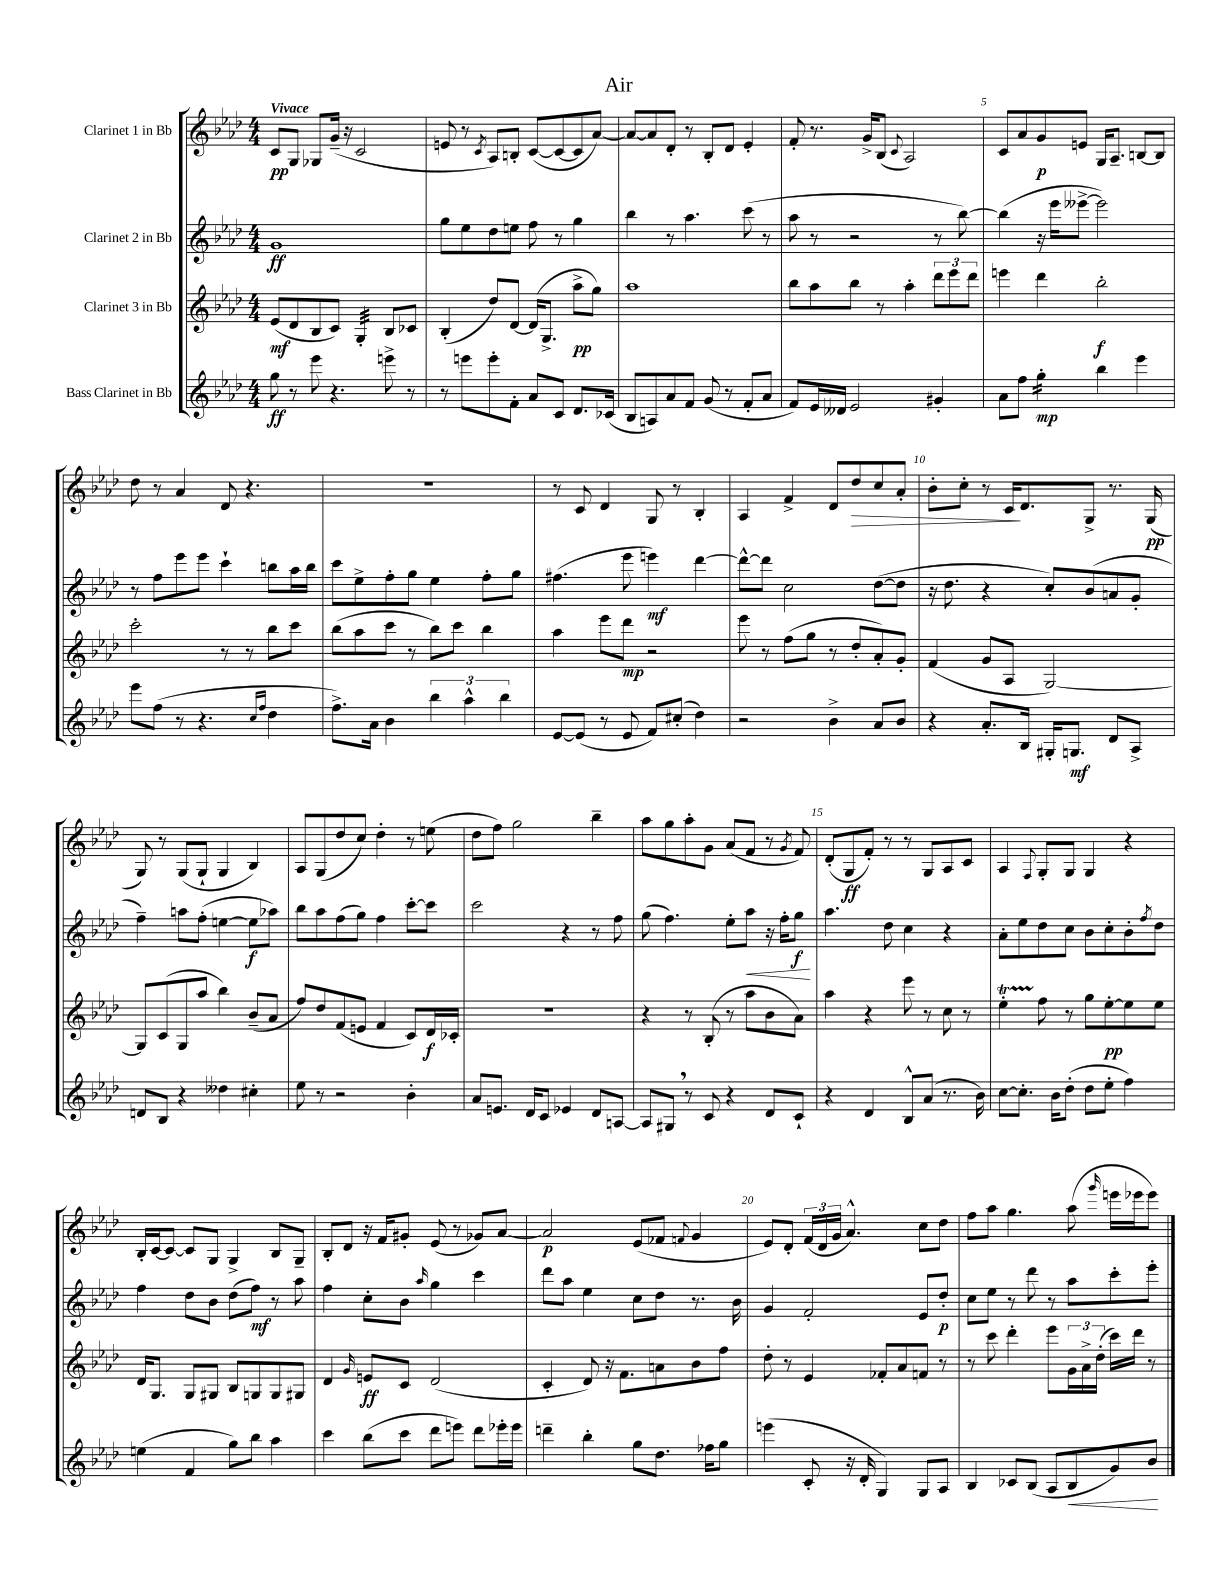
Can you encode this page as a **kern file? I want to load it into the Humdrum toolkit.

**kern	**kern	**kern	**kern
*staff4	*staff3	*staff2	*staff1
*clefG2	*clefG2	*clefG2	*clefG2
*k[b-e-a-d-]	*k[b-e-a-d-]	*k[b-e-a-d-]	*k[b-e-a-d-]
*M4/4	*M4/4	*M4/4	*M4/4
8gg	(8e-	1g	8c
8r	8d-	.	8G
8eee-	8B-	.	8G-
4.r	8c)	.	(16g~
.	.	.	16r
.	4G'	.	2c
8eee^	8B-	.	.
8r	8c-	.	.
=	=	=	=
8r	(4B-'	8gg	8e
8eee	.	8ee-	8r
.	.	.	8qc
8eee'	8dd-)	8dd-	8A-)
8f'	[8d-	8ee	8B'
8a-	(16d-]	8ff	([8c
.	8.G^	.	.
8c	.	8r	8c_
8.d-	8aa-^	4gg	8c]
.	8gg)	.	[8a-)
(16c-	.	.	.
=	=	=	=
8B-	1aa-	4bb-	8a-_
8A)	.	.	8a-]
8a-	.	8r	8d-'
8f	.	4.aa-	8r
(8g	.	.	8B-'
8r	.	.	8d-
8f'	.	(8ccc	4e-'
8a-	.	8r	.
=	=	=	=
8f)	8bb-	8aa-	8f'
16e-	8aa-	8r	8.r
16d--	.	.	.
2e-	8bb-	2r	.
.	.	.	16g^
.	8r	.	(8B-
.	.	.	8qqc
.	4aa-'	.	2A-)
4g#'	12ddd-	8r	.
.	12eee-	.	.
.	.	[8bb-)	.
.	12ddd-	.	.
=	=	=	=
8a-	4eee	(4bb-]	8c
8ff	.	.	8a-
4gg'	4ddd-	16r	8g
.	.	16eee-	.
.	.	[8eee--^	8e
4bb-	2bb-'	2eee--])	16G
.	.	.	8.A-~
4eee-	.	.	[8B
.	.	.	8B]
=	=	=	=
8eee-	2ccc'	8r	8dd-
(8ff	.	8ff	8r
8r	.	8eee-	4a-
4.r	.	8eee-	.
.	8r	4ccc`	8d-
.	8r	.	4.r
16qqcc	.	.	.
16qqff	.	.	.
4dd-	8bb-	8bb	.
.	8ccc	16aa-	.
.	.	16bb	.
=	=	=	=
8.ff^)	(8bb-	8ccc	1r
.	8aa-	8ee-^	.
16a-	.	.	.
4b-	8ccc	8ff'	.
.	8r	8gg	.
6bb-	8bb-)	4ee-	.
.	8ccc	.	.
6aa-^^	.	.	.
.	4bb-	8ff'	.
6bb-	.	.	.
.	.	8gg	.
=	=	=	=
[8e-	4aa-	(4.ff#	8r
(8e-]	.	.	8c
8r	8eee-	.	4d-
8e-	8ddd-	8eee-	.
8f)	2r	4eee)	8G
(8cc#'	.	.	8r
4dd-)	.	[4ddd-	4B-'
=	=	=	=
2r	8eee-	8ddd-^^_	4A-
.	8r	8ddd-]	.
.	(8ff	2cc	4f^
.	8gg	.	.
4b-^	8r	.	8d-
.	8dd-'	.	8dd-
8a-	8a-')	([8dd-	8cc
8b-	8g'	8dd-]	8a-'
=	=	=	=
4r	(4f	16r	8b-'
.	.	8.dd-	.
.	.	.	8cc'
8.a-'	8g	4r	8r
.	8A-	.	16c
16B-	.	.	8.d-
16G#'	[2G)	8cc')	.
8.G	.	.	.
.	.	(8b-	8G^
8d-	.	8a	8.r
8A-^	.	8g'	.
.	.	.	(16G
=	=	=	=
8d	8G]	4ff~)	8G)
8B-	(8c	.	8r
4r	8G	8aa	(8G
.	8aa-	(8ff'	8G`
4dd--	4bb-)	[4ee	4G
4cc#'	(8b-~	8ee]	4B-)
.	8a-	8aa-)	.
=	=	=	=
8ee-	8ff)	8bb-	8A-
8r	8dd-	8aa-	(8G
2r	(8f	(8ff	8dd-
.	8e	8gg)	8cc)
.	4f	4ff	4dd-'
4b-'	8c)	[8ccc'	8r
.	16d-	8ccc]	(8ee
.	16c-'	.	.
=	=	=	=
8a-	1r	2ccc	8dd-
8.e	.	.	8ff)
.	.	.	2gg
16d-	.	.	.
8c	.	.	.
4e-	.	4r	.
8d-	.	8r	4bb-~
[8A	.	8ff	.
=	=	=	=
8A]	4r	(8gg	8aa-
8G#	.	4.ff)	8gg
8r	8r	.	8aa-'
8c	(8B-'	.	8g
4r	8r	8ee-'	(8a-
.	8aa-	8aa-	8f
8d-	8b-	16r	8r
.	.	16ff'	.
.	.	.	8qg
8c`	8a-)	8gg	8f)
=	=	=	=
4r	4aa-	4.aa-	(8d-'
.	.	.	8G
4d-	4r	.	8f')
.	.	8dd-	8r
8B-^^	8eee-	4cc	8r
(8a-	8r	.	8G
8.r	8cc	4r	8A-
.	8r	.	8c
16b-)	.	.	.
=	=	=	=
[8cc	4ee-'	8a-'	4A-
8.cc']	.	8ee-	.
.	.	.	8qqF
.	8ff	8dd-	8G'
16b-	.	.	.
(8dd-'	8r	8cc	8G
8dd-	8gg	8b-	4G
8ee-'	[8ee-'	8cc'	.
4ff)	8ee-]	8b-'	4r
.	.	8qff	.
.	8ee-	8dd-	.
=	=	=	=
(4ee	16d-	4ff	16B-'
.	8.G	.	[16c
.	.	.	8c_
4f	8G	8dd-	8c]
.	8G#	8b-	8G
8gg)	8B-	(8dd-	4G^
8bb-	8G	8ff)	.
4aa-	8G	8r	8B-
.	8G#	8aa-	8G~
=	=	=	=
4ccc	4d-	4ff	8B-'
.	.	.	8d-
.	16qqg	.	.
(8bb-	8e	8cc'	16r
.	.	.	16f
8ccc	8c	8b-	8g#'
.	.	16qqaa-	.
8ddd-	(2d-	4gg	(8e-
8eee)	.	.	8r
8ddd-	.	4ccc	8g-)
16eee-'	.	.	[8a-
16eee-	.	.	.
=	=	=	=
4ddd~	4c'	8ddd-	2a-]
.	.	8aa-	.
4bb-'	8d-)	4ee-	.
.	16r	.	.
.	8.f	.	.
8gg	.	8cc	(8e-
8.dd-	8a	8dd-	8f-
.	.	.	8qqf
.	8b-	8.r	4g
16ff-	.	.	.
8gg	8ff	.	.
.	.	16b-	.
=	=	=	=
(4eee	8dd-'	4g	8e-)
.	8r	.	8d-'
8c'	4e-	2f'	(24f
.	.	.	24d-
.	.	.	24g
16r	.	.	4.a-^^)
16d-'	.	.	.
4G)	8f-'	.	.
.	8a-	.	.
8G	8f	8e-	8cc
8A-	8r	8dd-'	8dd-
=	=	=	=
4B-	8r	8cc	8ff
.	8ccc	8ee-	8aa-
8c-	4ddd-'	8r	4.gg
(8B-	.	8ddd-	.
8A-	8eee-	8r	.
8B-	24g	8aa-	(8aa-
.	24a-^	.	.
.	(24dd-'	.	.
.	.	.	16qqggg
8g)	16ccc)	8ccc'	16eee
.	16ddd-	.	16eee-
8b-	8r	8eee-'	8eee-)
==	==	==	==
*-	*-	*-	*-
